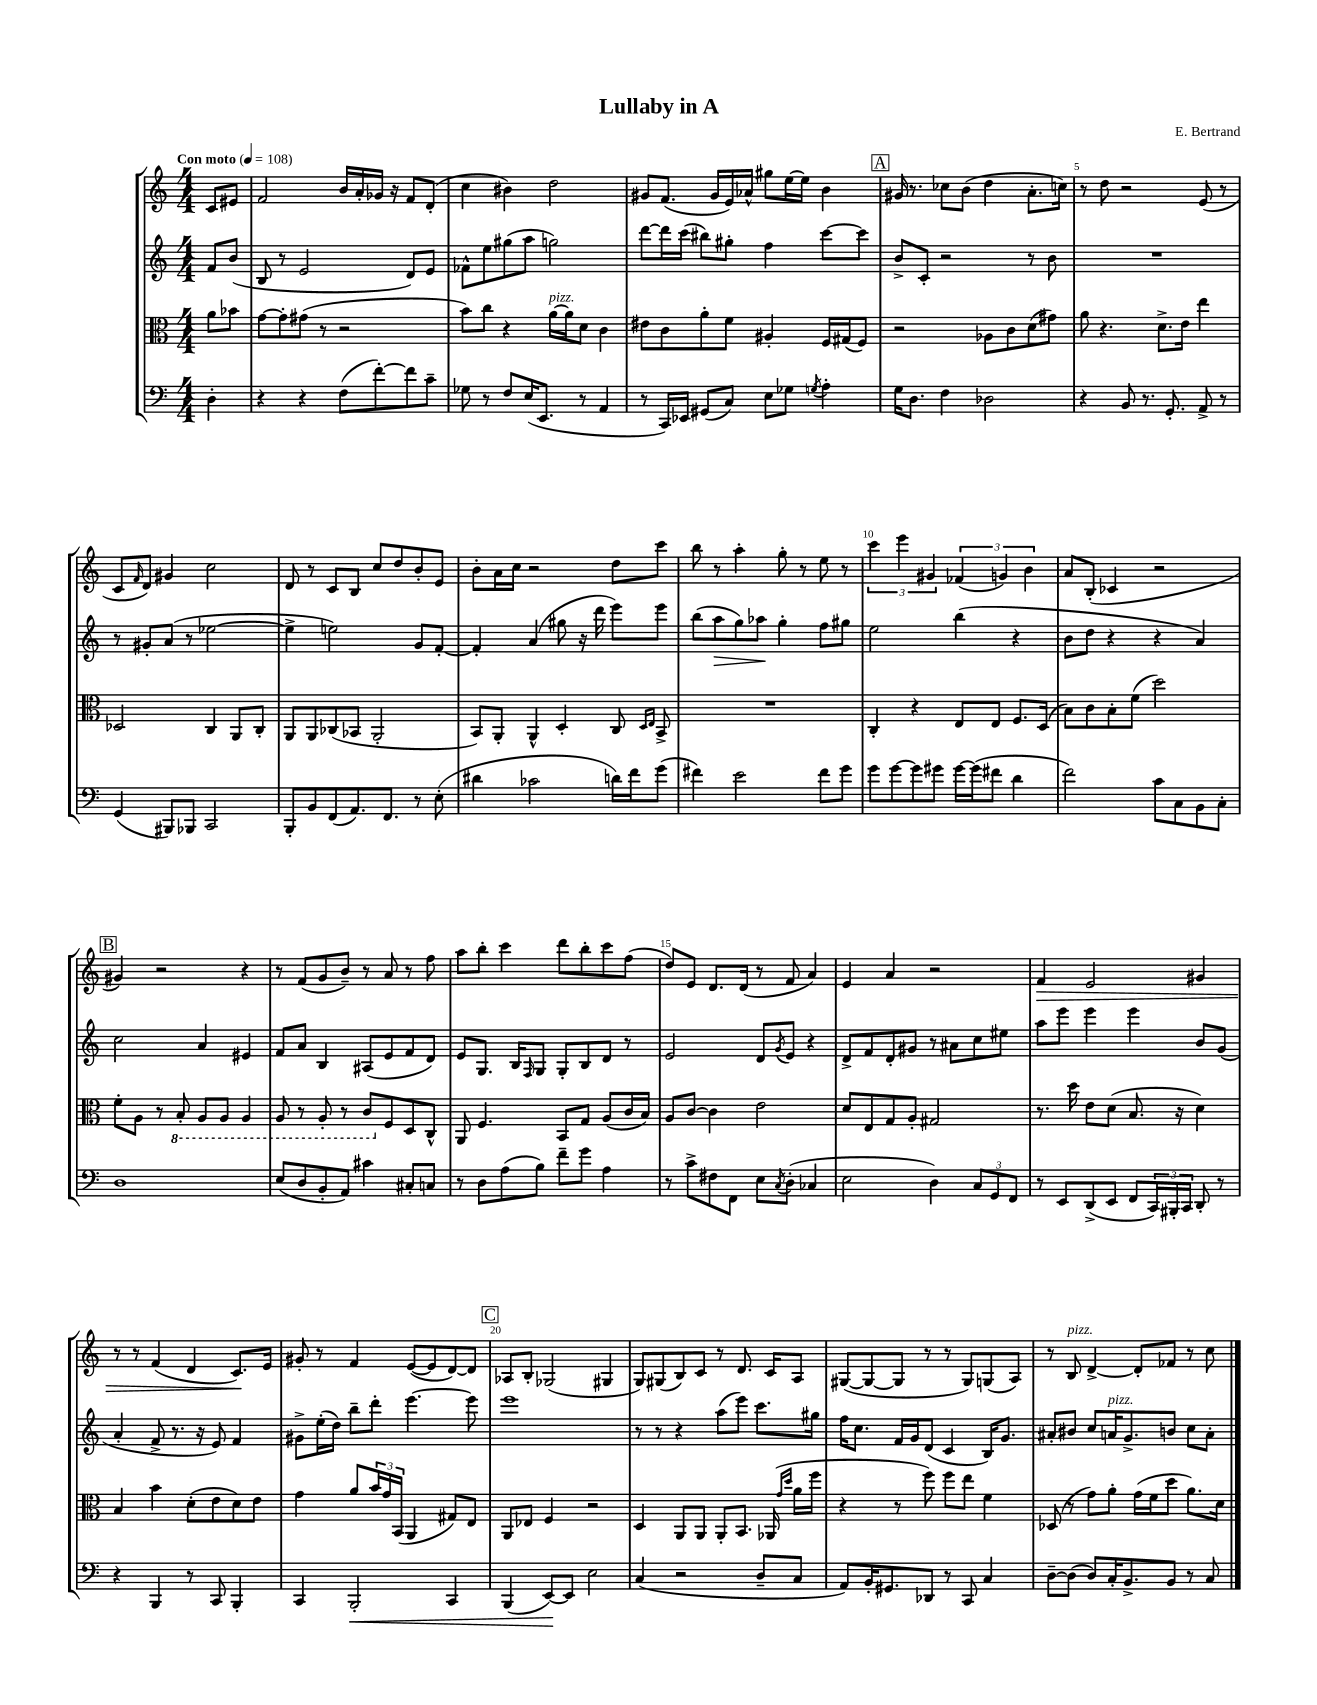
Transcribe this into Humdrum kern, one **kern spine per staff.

**kern	**kern	**kern	**kern
*staff4	*staff3	*staff2	*staff1
*clefF4	*clefC3	*clefG2	*clefG2
*k[]	*k[]	*k[]	*k[]
*M4/4	*M4/4	*M4/4	*M4/4
*MM108	*MM108	*MM108	*MM108
4D'\	8a\L	8f/L	8c/L
.	8b-\J	(8b/J	8e#/J
=	=	=	=
4r	[8g\L	8B/	2f/
.	8g'\]	8r	.
4r	(8g#\J	2e/	.
.	8r	.	.
(8F\L	2r	.	16b/LL
.	.	.	16a'/
[8f'\)	.	.	16g-/JJ
.	.	.	16r
8f\]	.	8d/L)	8f/L
8c~\J	.	8e/J	(8d'/J
=	=	=	=
8G-\	8b\L)	8f-^^\L	4cc\
8r	8cc\J	8ee\	.
8F/L	4r	(8gg#\	4b#\)
(16E/K	.	8aa\J	.
8.EE/J	.	.	.
.	[16a\LL	2gg\)	2dd\
.	16a\]J	.	.
8r	8d\J	.	.
4AA/	4c\	.	.
=	=	=	=
8r	8e#\L	[8ddd\L	8g#/L
16CC/LL)	8c\	16ddd\]L	(8.f/J
16EE-/JJ	.	(16ccc\JJ	.
(8GG#/L	8a'\	8bb#\L)	.
.	.	.	16g#/LL
8C/J)	8f\J	8gg#'\J	16e/)
.	.	.	16a-^^/JJ
8E\L	4A#'/	4ff\	8gg#\L
8G-\J	.	.	[16ee\L
.	.	.	16ee\]JJ
8qG/	.	.	.
4A'\	16F/LL	[8ccc\L	4b\
.	(16G#/J	.	.
.	8F/J)	8ccc\]J	.
=	=	=	=
16G\LK	2r	8b^/L	16g#/
8.D\J	.	.	8.r
.	.	8c'/J	.
4F\	.	2r	8cc-\L
.	.	.	(8b\J
2D-\	8A-\L	.	4dd\
.	8c\	.	.
.	(8d\	8r	8.a'\L
.	8g#\J)	8b\	.
.	.	.	16cc\Jk)
=	=	=	=
4r	8a\	1r	8r
.	4.r	.	8dd\
8BB/	.	.	2r
8.r	.	.	.
.	8.d^\L	.	.
8.GG'/	.	.	.
.	16e\Jk	.	.
8AA^/	4ee\	.	(8e/
8r	.	.	8r
=	=	=	=
(4GG/	2D-/	8r	8c/L
.	.	.	16qqf/
.	.	8g#'/L	8d/J)
8BBB#/L)	.	(8a/J	4g#/
8BBB-/J	.	8r	.
2CC/	4C/	[2ee-\	2cc\
.	8AA/L	.	.
.	8C'/J	.	.
=	=	=	=
8BBB'/L	8AA/L	4ee-^\]	8d/
8BB/	8AA/	.	8r
(8FF/	(8C-/	2ee\)	8c/L
8.AA/)	8BB-/J	.	8B/J
.	2AA'/	.	8cc/L
8.FF/J	.	.	.
.	.	.	8dd/
8r	.	8g/L	8b'/
(8E'\	.	[8f'/J	8e/J
=	=	=	=
4d#\	8BB/L)	4f'/]	8b'\L
.	8AA'/J	.	16a\L
.	.	.	16cc\JJ
2c-\	4AA^^/	(4a/	2r
.	4D'/	8gg#\	.
.	.	16r	.
.	.	16ddd\	.
16d\LL)	8C/	8eee\L)	8dd\L
16f\J	.	.	.
.	16qqD/LL	.	.
.	16qqE/JJ	.	.
(8g\J	8BB^/	8eee\J	8ccc\J
=	=	=	=
4f#\)	1r	(8bb\L	8bb\
.	.	8aa\	8r
2e\	.	8gg\)	4aa'\
.	.	8aa-\J	.
.	.	4gg'\	8gg'\
.	.	.	8r
8f#\L	.	8ff\L	8ee\
8g\J	.	8gg#\J	8r
=	=	=	=
8g\L	4C'/	2ee\	6ccc\
[8g\	.	.	.
.	.	.	6eee\
8g\]	4r	.	.
.	.	.	6g#/
8g#\J	.	.	.
[16g#\LL	8E/L	(4bb\	(6f-/
(16g#\]J	.	.	.
8f#\J	8E/J	.	.
.	.	.	6g/)
4d\	8.F/L	4r	.
.	.	.	6b\
.	(16D/Jk	.	.
=	=	=	=
2f\)	8B\L)	8b\L	8a/L
.	8c\	8dd\J	(8B'/J
.	8B'\	4r	4c-/
.	(8f\J	.	.
8c\L	2dd\)	4r	2r
8C\	.	.	.
8BB\	.	4a/)	.
8C'\J	.	.	.
=	=	=	=
1D	8f'\L	2cc\	4g#/)
.	8A\J	.	.
.	8r	.	2r
.	8BB'/	.	.
.	8AA/L	4a/	.
.	8AA/J	.	.
.	4AA/	4e#/	4r
=	=	=	=
(8E/L	8AA/	8f/L	8r
8D/	8r	8a/J	(8f/L
8BB'/	8AA'/	4B/	8g/
8AA/J)	8r	.	8b~/J)
4c#\	8C/L	(8A#/L	8r
.	8F/	8e/	8a/
8C#'/L	8D/	8f/	8r
8C/J	8C^^/J	8d/J)	8ff\
=	=	=	=
8r	8AA/	8e/L	8aa\L
8D\L	4.F/	8.G/J	8bb'\J
(8A\	.	.	4ccc\
.	.	16B/LK	.
.	.	16qqF/	.
8B\J)	.	8G/J	.
8f~\L	8BB/L	8G'/L	8ddd\L
8g\J	8G/J	8B/	8bb'\
4A\	(8A/L	8d/J	8ccc\
.	16c/L	8r	(8ff\J
.	16B/JJ)	.	.
=	=	=	=
8r	8A/L	2e/	8dd/L)
8c^\L	[8c/J	.	8e/J
8F#\	4c\]	.	8.d/L
8FF\J	.	.	.
.	.	.	(16d/Jk
8E\L	2e\	8d/L	8r
8qC/	.	8qg/	.
(8D'\J	.	8e/J	8f/
4C-/	.	4r	4a/)
=	=	=	=
2E\	8d/L	8d^/L	4e/
.	8E/	8f/	.
.	8G/	8d'/	4a/
.	8A'/J	8g#/J	.
4D\)	2G#/	8r	2r
.	.	8a#\L	.
12C/L	.	8cc\	.
12GG/	.	.	.
.	.	8ee#\J	.
12FF/J	.	.	.
=	=	=	=
8r	8.r	8aa\L	4f/
8EE/L	.	8eee\J	.
.	16dd\	.	.
(8DD^/	8e\L	4eee\	2e/
8EE/J	(8d\J	.	.
8FF/L	8.B/	4eee\	.
24CC/L)	.	.	.
24BBB#'/	.	.	.
.	16r	.	.
24CC/JJ	.	.	.
8DD'/	4d\)	8b/L	4g#/
8r	.	(8g/J	.
=	=	=	=
4r	4B/	4a'/	8r
.	.	.	8r
4BBB/	4b\	8f^/	(4f/
.	.	8.r	.
8r	(8d'\L	.	4d/
.	.	16r	.
8CC/	8e\	8e/)	.
4BBB'/	8d\)	4f/	8.c/L)
.	8e\J	.	.
.	.	.	16e/Jk
=	=	=	=
4CC/	4g\	8g#^\L	8g#'/
.	.	(16ee'\L	8r
.	.	16dd\JJ)	.
2BBB'/	8a/L	8bb~\L	4f/
.	24b/L	8ddd'\J	.
.	24g/	.	.
.	(24BB/JJ	.	.
.	4AA/	[4.eee\	([8e/L
.	.	.	8e/]
4CC/	8G#/L)	.	[8d/)
.	8E/J	8eee\]	8d/]J
=	=	=	=
(4BBB/	8AA/L	1eee	8A-/L
.	8E-/J	.	8B'/J
[8EE/L)	4F/	.	(2G-/
8EE/]J	.	.	.
2E\	2r	.	.
.	.	.	4G#/
=	=	=	=
(4C/	4D/	8r	8G/L)
.	.	8r	(8G#/
2r	8AA/L	4r	8B/)
.	8AA/J	.	8c/J
.	8AA'/L	(8aa\L	8r
.	8.BB/J	8eee\J)	8.d/
8D~/L	.	8.ccc\L	.
.	(16AA-/	.	16c/LK
.	16qqg/LL	.	.
.	16qqdd/JJ	.	.
8C/J	16a\LL	.	8A/J
.	16ff\JJ	16gg#\Jk	.
=	=	=	=
8AA/L)	4r	16ff\LK	([8G#/L
.	.	8.cc\J	.
16BB'/K	.	.	8G#/_
8.GG#/	.	.	.
.	8r	16f/LL	8G#/]J
.	.	16g/J	.
8DD-/J	8ff\)	(8d/J	8r
8r	8ff\L	4c/	8r
8CC/	8ee\J	.	8G#/L)
4C/	4f\	16B/LK)	(8G/
.	.	8.g/J	.
.	.	.	8A/J)
=	=	=	=
[8D~\L	(8D-/	8a#'/L	8r
(8D\]J	8r	8b#/J	8B/
8D/L)	8g\L)	8cc/L	[4d^/
16C'/K	8a'\J	16a/K	.
8.BB^/	.	8.g^/	.
.	(16g\LL	.	8d'/]L
.	16f\J	.	.
8BB/J	8dd\J	8b/J	8f-/J
8r	8.a\L)	8cc\L	8r
8C/	.	8a'\J	8cc\
.	16d\Jk	.	.
==	==	==	==
*-	*-	*-	*-
